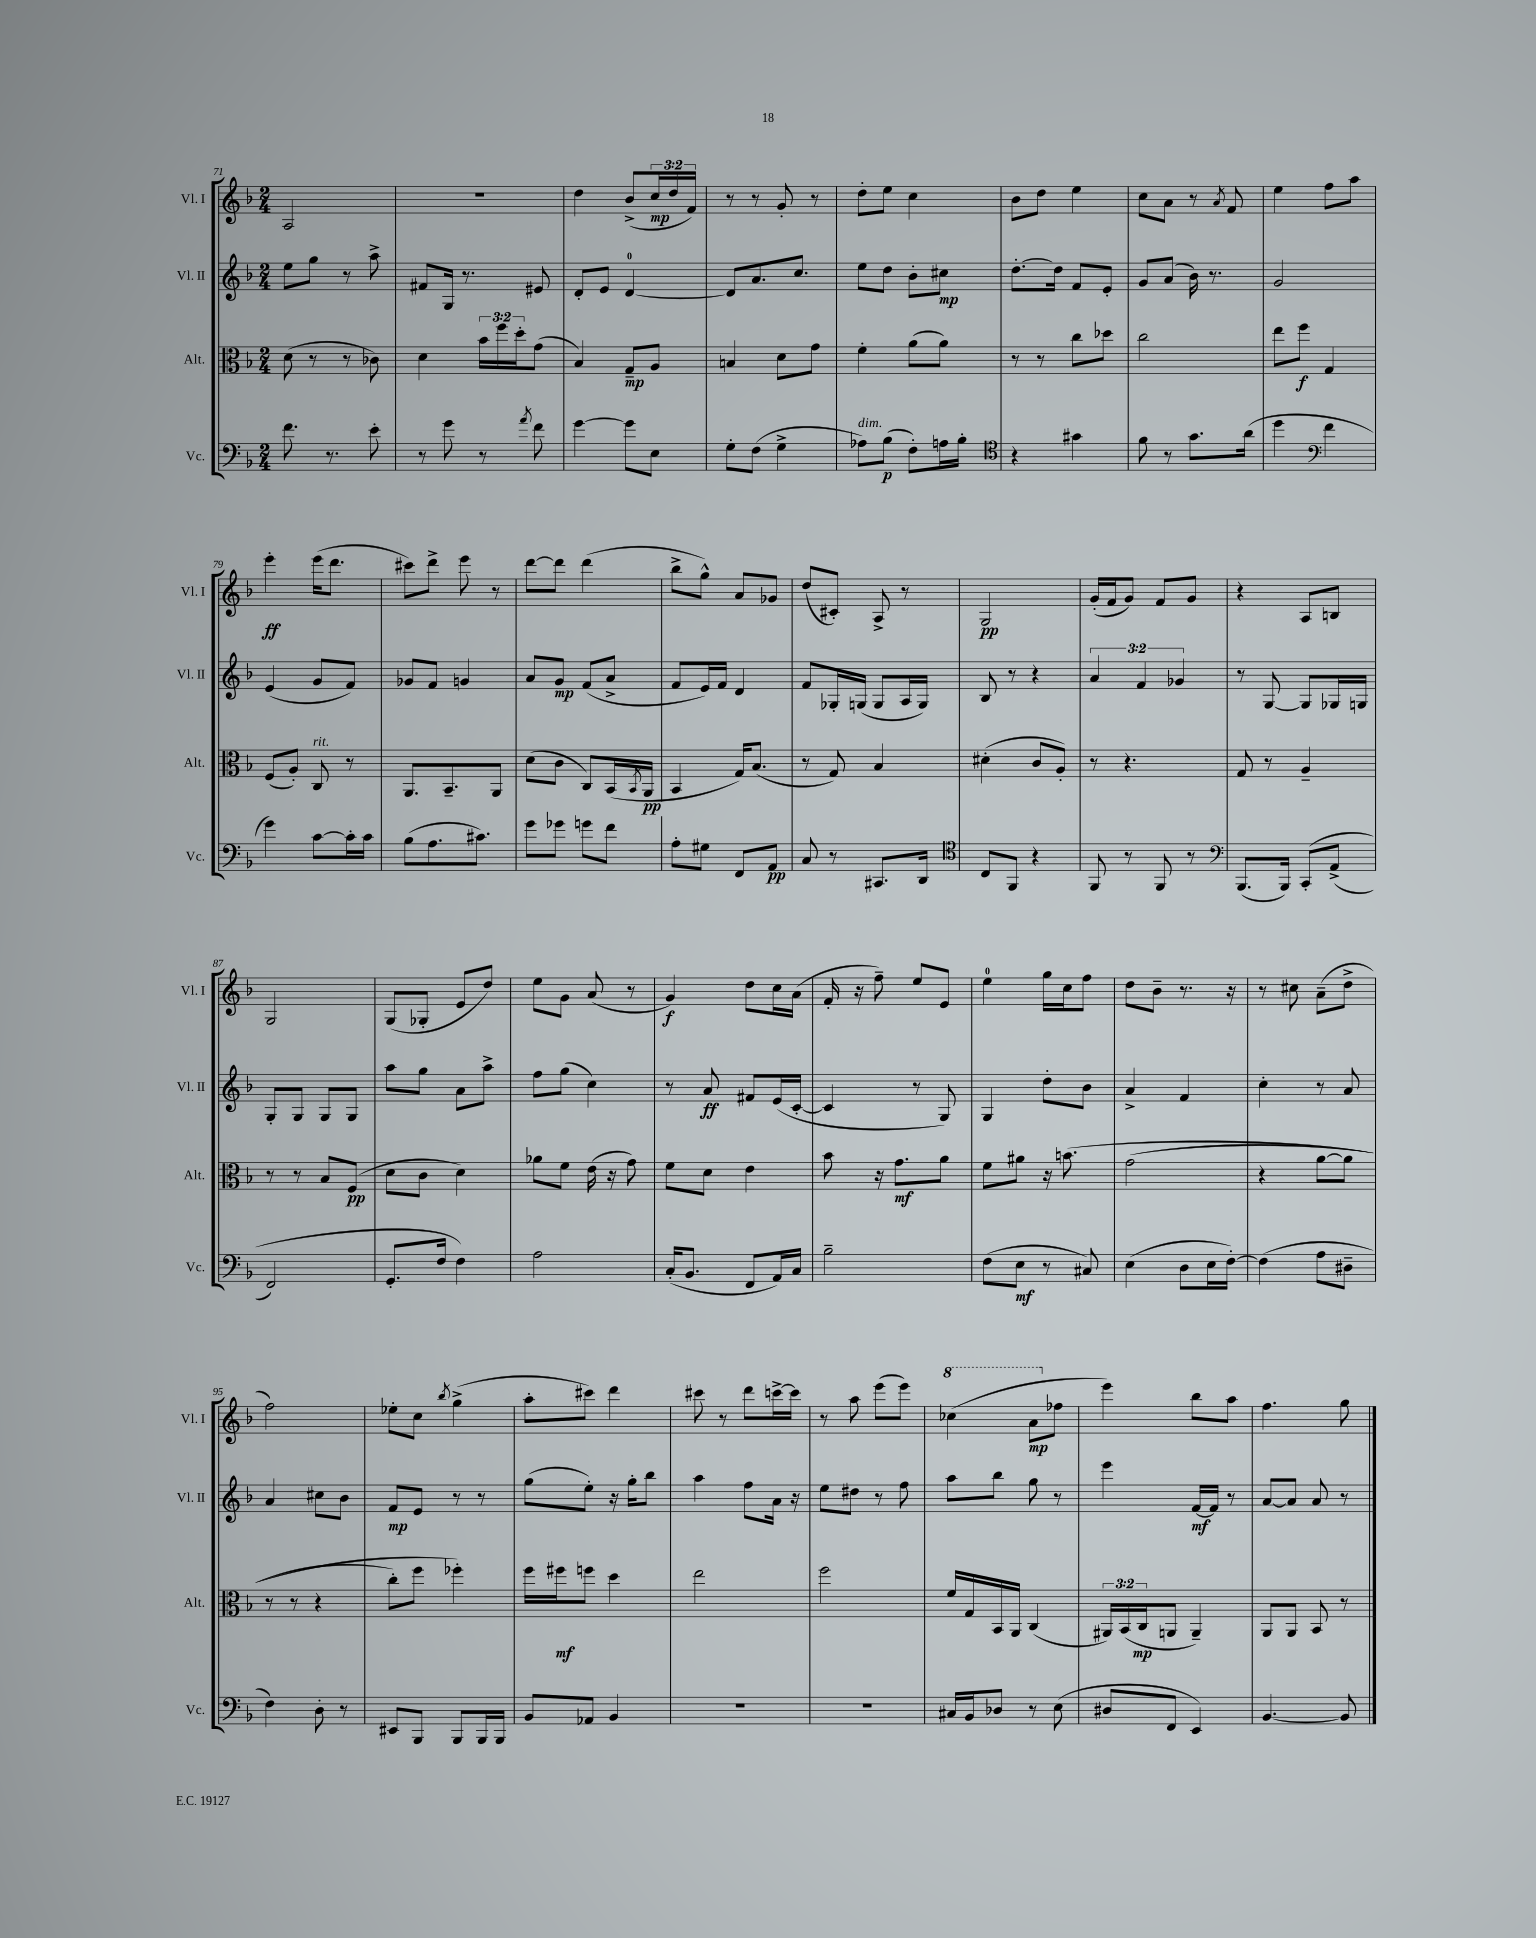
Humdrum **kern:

**kern	**kern	**kern	**kern
*staff4	*staff3	*staff2	*staff1
*clefF4	*clefC3	*clefG2	*clefG2
*k[b-]	*k[b-]	*k[b-]	*k[b-]
*M2/4	*M2/4	*M2/4	*M2/4
8.f	(8d	8ee	2A
.	8r	8gg	.
8.r	.	.	.
.	8r	8r	.
8e'	8c-)	8aa^	.
=	=	=	=
8r	4d	8f#	2r
8g	.	16G	.
.	.	8.r	.
8r	24b-	.	.
.	24ff	.	.
.	24dd'	.	.
8qa	.	.	.
8f	(8g	8e#	.
=	=	=	=
[4g	4B-)	8d'	4dd
.	.	8e	.
8g]	8G~	[4d	(8b-^
8E	8A	.	24cc
.	.	.	24dd
.	.	.	24f)
=	=	=	=
8G'	4B	8d]	8r
(8F	.	8.a	8r
4G^	8d	.	8g'
.	.	8.cc	.
.	8g	.	8r
=	=	=	=
8A-)	4f'	8ee	8dd'
(8B-	.	8dd	8ee
8F')	(8a	8b-'	4cc
16A	8a)	8cc#	.
16B-'	.	.	.
=	=	=	=
*clefC4	*	*	*
4r	8r	[8.dd'	8b-
.	8r	.	8dd
.	.	16dd]	.
4g#	8cc	8f	4ee
.	8dd-	8e'	.
=	=	=	=
8f	2cc	8g	8cc
8r	.	(8a	8a
8.g	.	16b-)	8r
.	.	8.r	.
.	.	.	8qa
.	.	.	8f
(16a	.	.	.
=	=	=	=
4dd	8ee	2g	4ee
.	8ff	.	.
*clefF4	*	*	*
4f	4G	.	8ff
.	.	.	8aa
=	=	=	=
4g)	(8F	(4e	4eee'
.	8A')	.	.
[8c	8C	8g	(16eee
.	.	.	8.ddd
16c']	8r	8f)	.
16c	.	.	.
=	=	=	=
(8B-	8.AA	8g-	8ccc#)
8.A	.	8f	8ddd^
.	8.BB-~	.	.
.	.	4g	8eee
8.c#)	.	.	.
.	8AA	.	8r
=	=	=	=
8g	(8d	8a	[8ddd
8g-	8c	8g	8ddd]
8g	8C)	(8f	(4ddd
8f	(16BB-	8a^	.
.	8qBB-	.	.
.	16AA	.	.
=	=	=	=
8A'	4BB-	8f	8bb-^
8G#	.	16e)	8gg^^)
.	.	16f	.
8FF	16G)	4d	8a
.	(8.B-	.	.
8AA	.	.	8g-
=	=	=	=
8C	8r	8f	(8dd
8r	8G)	16G-'	8c#')
.	.	(16G	.
8.CC#	4B-	8G	8A^
.	.	16A	8r
16DD	.	16G)	.
=	=	=	=
*clefC4	*	*	*
8C	(4d#'	8B-	2G
8FF	.	8r	.
4r	8c	4r	.
.	8A')	.	.
=	=	=	=
8FF	8r	6a	(16g'
.	.	.	16f
8r	4.r	.	8g)
.	.	6f	.
8FF	.	.	8f
.	.	6g-	.
8r	.	.	8g
=	=	=	=
*clefF4	*	*	*
(8.BBB-	8G	8r	4r
.	8r	[8G	.
16BBB-)	.	.	.
&(8CC'	4A~	8G]	8A
(8AA^	.	16G-	8B
.	.	16G	.
=	=	=	=
2FF)	8r	8G'	2G
.	8r	8G	.
.	8B-	8G	.
.	(8F	8G	.
=	=	=	=
8.GG'	8d	8aa	(8G
.	8c	8gg	8G-'
16F	.	.	.
4F&)	4d)	8a	8e
.	.	8aa^	8dd)
=	=	=	=
2A	8a-	8ff	8ee
.	8f	(8gg	8g
.	(16e	4cc)	(8a
.	16r	.	.
.	8g)	.	8r
=	=	=	=
(16C'	8f	8r	4g)
8.BB-	.	.	.
.	8d	8a	.
8FF	4e	8f#	8dd
16AA)	.	(16e	16cc
16C	.	[16c'	(16a
=	=	=	=
2B-~	8b-	4c]	16f'
.	.	.	16r
.	16r	.	8ff~)
.	8.g	.	.
.	.	8r	8ee
.	8a	8G)	8e
=	=	=	=
(8F	8f	4G	4ee
8E	8a#	.	.
8r	16r	8dd'	16gg
.	&(8.b	.	16cc
8C#)	.	8b-	8ff
=	=	=	=
(4E	(2g	4a^	8dd
.	.	.	8b-~
8D	.	4f	8.r
16E	.	.	.
[16F')	.	.	16r
=	=	=	=
(4F]	4r	4cc'	8r
.	.	.	8cc#
8A	[8a	8r	(8a~
8D#~	8a]	8a	8dd^
=	=	=	=
4F)	8r	4a	2ff)
.	8r	.	.
8D'	4r	8cc#	.
8r	.	8b-	.
=	=	=	=
8EE#	8cc')	8f	8ee-'
8BBB-	8ff	8e	8cc
.	.	.	8qbb-
8BBB-	4ff-'&)	8r	(4gg^
16BBB-	.	8r	.
16BBB-	.	.	.
=	=	=	=
8BB-	16ff	(8gg	8aa'
.	16ff#	.	.
8AA-	8ff	8ee')	8ccc#)
4BB-	4dd	16r	4ddd
.	.	16gg'	.
.	.	8bb-	.
=	=	=	=
2r	2ee	4aa	8ccc#
.	.	.	8r
.	.	8ff	8ddd
.	.	16a	[16ccc^
.	.	16r	16ccc]
=	=	=	=
2r	2ff	8ee	8r
.	.	8dd#	8aa
.	.	8r	(8eee
.	.	8ff	8eee)
=	=	=	=
16C#	16f	8aa	(4ccc-
16BB-	16G	.	.
8D-	16BB-	8bb-	.
.	16AA	.	.
8r	(4C	8gg	8aa
(8E	.	8r	8ff-
=	=	=	=
8D#	24AA#)	4eee	4eee)
.	(24BB-	.	.
.	24C	.	.
8FF	8AA	.	.
4EE)	4AA~)	[16f	8bb-
.	.	16f]	.
.	.	8r	8aa
=	=	=	=
[4.BB-	8AA	[8a	4.ff
.	8AA	8a]	.
.	8BB-	8a	.
8BB-]	8r	8r	8gg
==	==	==	==
*-	*-	*-	*-
